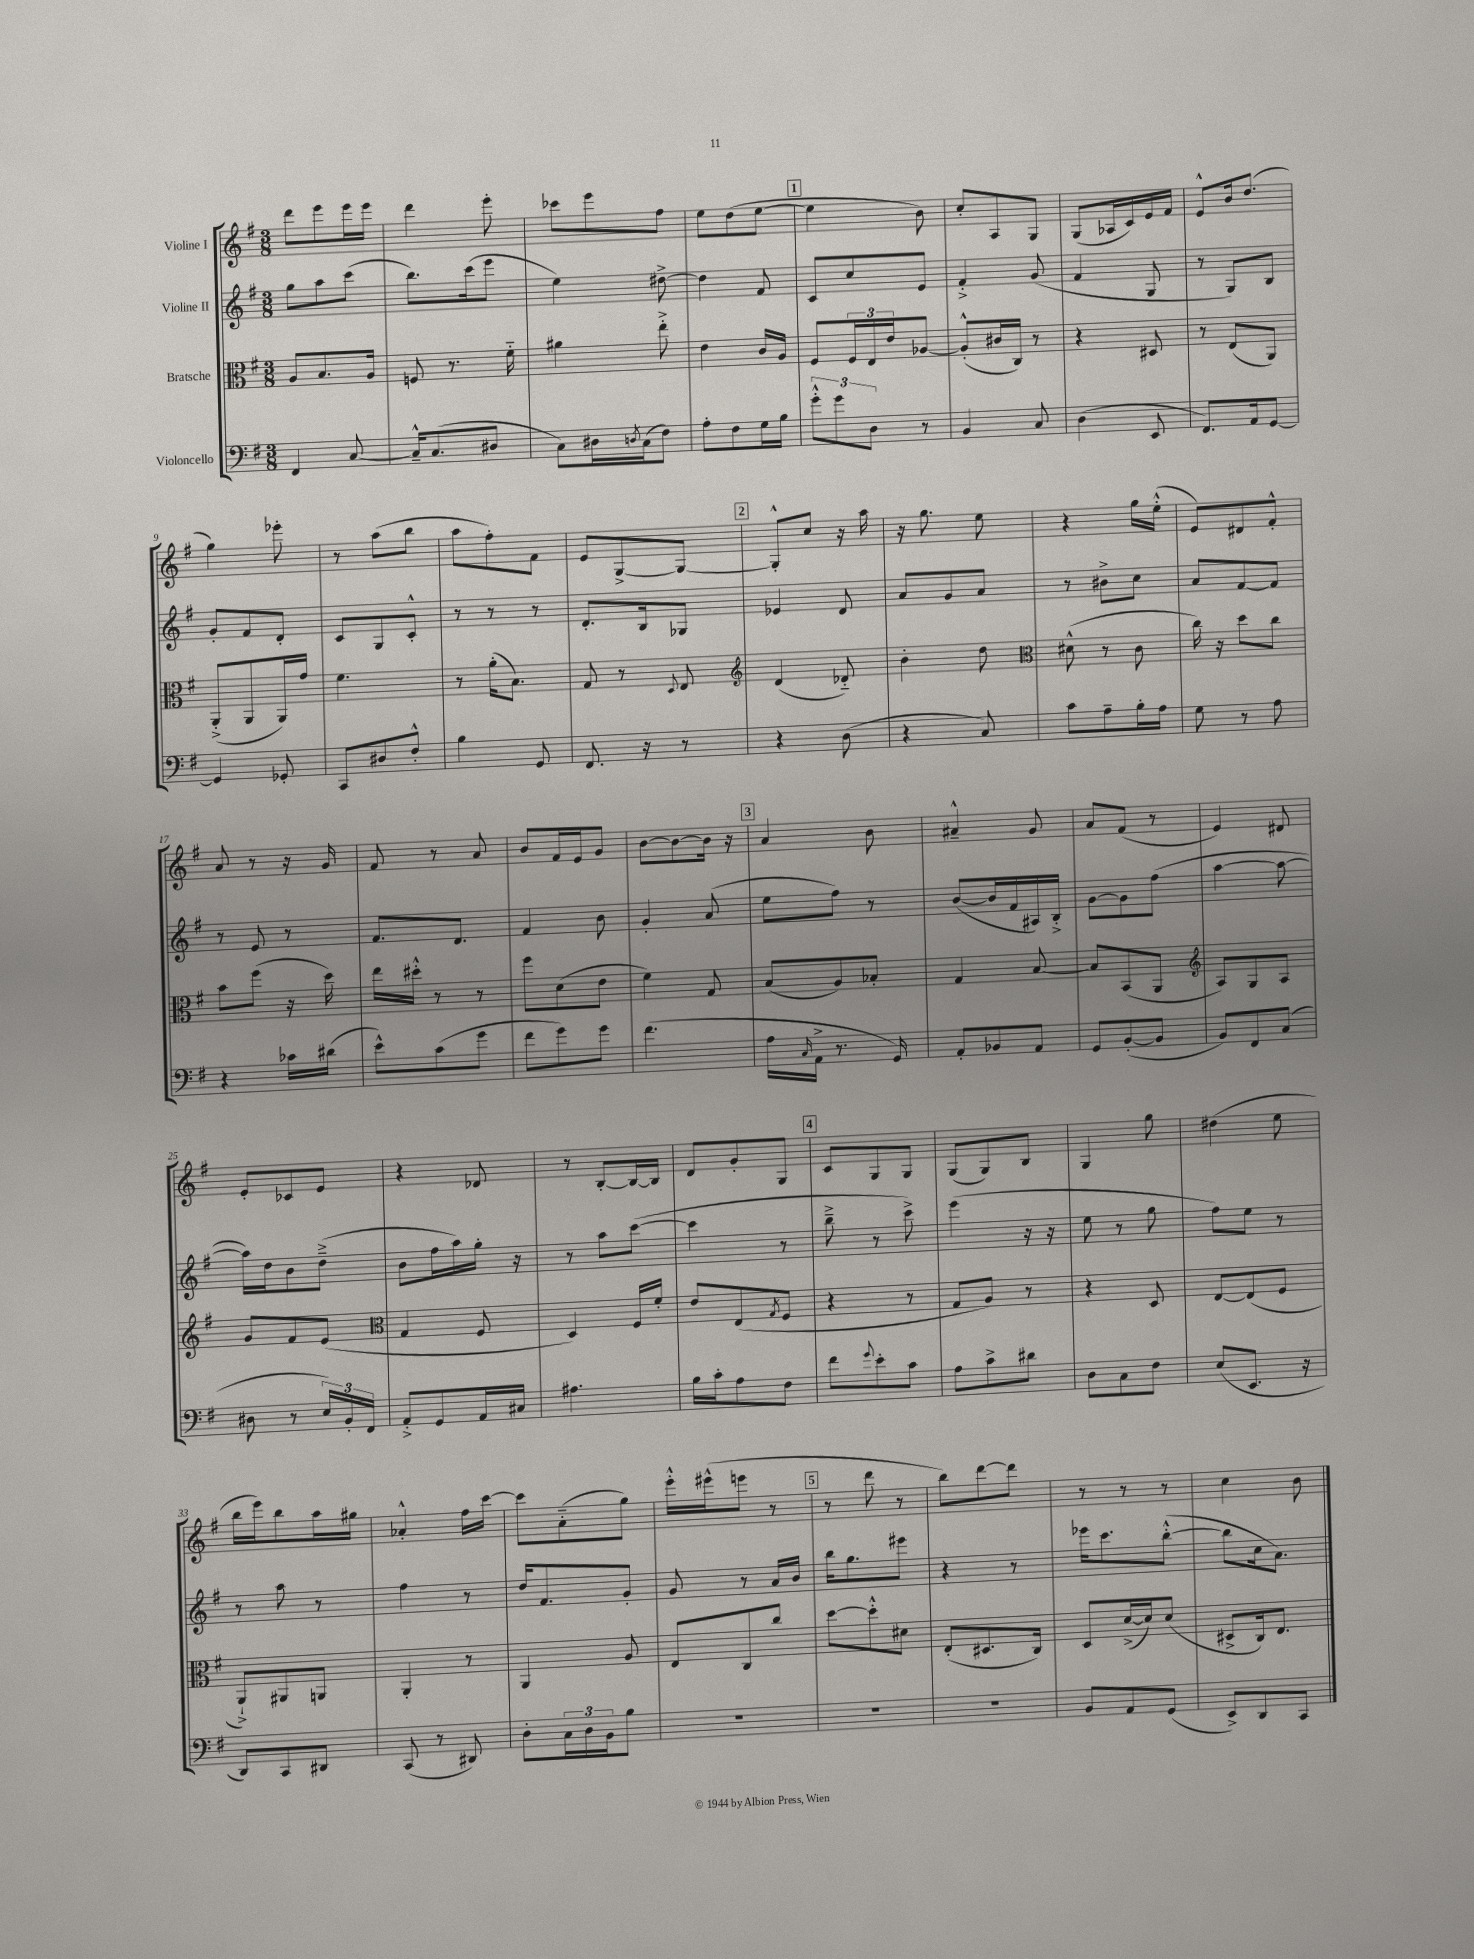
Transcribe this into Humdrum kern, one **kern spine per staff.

**kern	**kern	**kern	**kern
*staff4	*staff3	*staff2	*staff1
*clefF4	*clefC3	*clefG2	*clefG2
*k[f#]	*k[f#]	*k[f#]	*k[f#]
*M3/8	*M3/8	*M3/8	*M3/8
4FF#/	8A/L	8gg\L	8ddd\L
.	8.B/	8aa\	8eee\
[8C/	.	(8ccc\J	16eee\L
.	16A/Jk	.	16eee\JJ
=	=	=	=
16C~^^/]LK	8F/	8.bb\L)	4ddd\
(8.C/	.	.	.
.	8.r	.	.
.	.	(16ccc\k	.
8D#/J	.	8eee\J	8eee'\
.	16f#'~\	.	.
=	=	=	=
8C\L)	4a#\	4ee\)	8ccc-\L
16D#\L	.	.	8eee\
8qD/	.	.	.
(16C\J	.	.	.
8F#\J)	8ee'^\	[8dd#^\	8ff#\J
=	=	=	=
8A'\L	4e\	4dd#\]	8ee\L
8F#\	.	.	(8dd\
16G\L	16c/LL	8f#/	[8ee\J
16B\JJ	16A/JJ	.	.
=	=	=	=
12g'^^\L	8F#/L	8c/L	4ee\]
12g\	.	.	.
.	24F#/L	8cc/	.
12D\J	24E/	.	.
.	24e/J	.	.
8r	[8A-/J	8e/J	8b\)
=	=	=	=
4BB/	(8A-'^^/]L	4f#'^/	8cc'/L
.	16c#/L	.	8A/
.	16C/JJ)	.	.
8C/	8r	(8g/	8G/J
=	=	=	=
(4D\	4r	4f#/	(8G/L
.	.	.	16A-/L
.	.	.	16c/)
8EE/	8D#/	8G/	16e/
.	.	.	16f#/JJ
=	=	=	=
8.FF#/L)	8r	8r	8e^^/L
.	(8E/L	8G/L)	16b/k
16AA/k	.	.	(8.dd/J
[8GG/J	8AA/J)	8B/J	.
=	=	=	=
4GG/]	(8AA'^/L	8g'/L	4gg\)
.	8AA/	8f#/	.
8GG-'/	16AA/L)	8d'/J	8eee-'\
.	16g/JJ	.	.
=	=	=	=
8CC/L	4.f#\	8c/L	8r
8D#/	.	8G/	(8aa\L
8F#'^^/J	.	8c'^^/J	8bb\J
=	=	=	=
4B\	8r	8r	8aa\L
.	(16a'\LK	8r	8ff#'\)
.	8.B\J)	.	.
8GG/	.	8r	8f#\J
=	=	=	=
8.FF#/	8G/	8.d'/L	8e/L
.	8r	.	[8G^/
16r	.	16B/k	.
.	8qqD/	.	.
8r	8E/	8G-/J	8G/_J
=	=	=	=
*	*clefG2	*	*
4r	(4d/	4e-/	8G'^^/]L
.	.	.	8cc/J
(8D\	8d-'~/)	8d/	16r
.	.	.	16aa\
=	=	=	=
4r	4b'\	8a/L	16r
.	.	.	8.gg\
.	.	8g/	.
8C/)	8dd\	8a/J	8ee\
=	=	=	=
*	*clefC3	*	*
8c\L	(8d#^^\	8r	4r
8A~\	8r	8b#^\L	.
16B'\L	8c\	8cc\J	16gg\LL
16A\JJ	.	.	(16ee'^^\JJ
=	=	=	=
8G\	16cc\)	8a/L	8e/L)
.	16r	.	.
8r	8dd\L	[8f#/	8d#/
8A\	8cc\J	8f#/]J	8f#'^^/J
=	=	=	=
4r	8b\L	8r	8a/
.	(8ff#\J	8e/	8r
16c-\LL	16r	8r	16r
(16d#\JJ	16dd\)	.	16g/
=	=	=	=
8e^^\L)	16ee\LL	8.f#/L	8f#/
.	16dd#'^^\JJ	.	.
(8c\	8r	.	8r
.	.	8.d/J	.
8g\J	8r	.	8a/
=	=	=	=
8f#\L	8ff#\L	4f#/	8b/L
8g\)	(8d\	.	16f#/L
.	.	.	16e/J
8g\J	8e\J	8b\	8g/J
=	=	=	=
(4.f#\	4f#\)	4g'/	[8b\L
.	.	.	8b\_
.	8G/	(8a/	16b\]Jk
.	.	.	16r
=	=	=	=
16A\LL	(8B/L	8ee\L	4a/
16qqC/	.	.	.
16AA^\JJ	.	.	.
8.r	8A/)	8ff#\J)	.
.	8B-'/J	8r	8b\
16GG/)	.	.	.
=	=	=	=
8AA'/L	4G/	([8b/L	4a#~^^/
8BB-/	.	16b/]L	.
.	.	16f#/	.
8AA/J	[8B/	16A#/)	8g/
.	.	16B'^/JJ	.
=	=	=	=
8GG/L	8B/]L	[8g\L	8a/L
([8BB'/	(8BB/	8g\]	(8f#/J
8BB/]J	8AA/J	(8ff#\J	8r
=	=	=	=
*	*clefG2	*	*
8BB/L)	8A/L)	[4aa\	4e/)
8FF#/	8G/	.	.
(8C/J	8A/J	8aa\_	8d#/
=	=	=	=
8D#\	8g/L	16aa\]LL)	8e'/L
.	.	16dd\J	.
8r	8f#/	8b\	8c-/
24E/LL)	(8e/J	(8dd~^\J	8e/J
24BB'/	.	.	.
24FF#/JJ	.	.	.
=	=	=	=
*	*clefC3	*	*
8AA'^/L	4G/	8b\L	4r
8GG/	.	16ff#\L	.
.	.	16aa\)	.
16AA/L	8F#/	16gg'\JJ	8d-/
16C#/JJ	.	16r	.
=	=	=	=
4.A#\	4D/)	8r	8r
.	.	8aa\L	[8B'/L
.	16F#/LL	([8ccc\J	16B/_L
.	16f#'/JJ	.	16B/]JJ
=	=	=	=
16B\LL	8e/L	4ccc\]	8d/L
16c'\J	.	.	.
8A\	(8E/	.	8g'/
.	8qG/	.	.
8F#\J	8F#/J	8r	8G/J
=	=	=	=
8f#\L	4r	8bb~^\	8c/L
8qqg/	.	.	.
8e'\	.	8r	8G/
8c\J	8r	8ccc^\)	8G/J
=	=	=	=
8A\L	8G/L	(4eee\	(8G/L
8c^\	8A/J)	.	8G/)
8d#\J	8r	16r	8B/J
.	.	16r	.
=	=	=	=
8D\L	4r	8ee\	4G/
8C\	.	8r	.
8F#\J	8D/	8gg\	8gg\
=	=	=	=
(8E/L	[8E/L	8ff#\L)	(4dd#\
8.EE/J	(8E/]	8ee\J	.
.	8F#/J	8r	8ee\
16r	.	.	.
=	=	=	=
8DD/L)	8AA`^/L)	8r	16bb\LL
.	.	.	16eee\J)
8CC/	8AA#/	8aa\	8bb\
8DD#/J	8AA/J	8r	16aa\L
.	.	.	16gg#\JJ
=	=	=	=
(8CC/	4AA'/	4ff#\	4a-'^^/
8r	.	.	.
8DD#/)	8r	8r	16ff#\LL
.	.	.	[16ccc\JJ
=	=	=	=
8D'\L	4AA/	16dd/LK	8ccc\]L
.	.	8.f#/	.
24C\L	.	.	(8a'~\
24D\	.	.	.
24BB\J	.	.	.
8B\J	8A/	8g'/J	8gg\J)
=	=	=	=
4.r	8E/L	8g/	16eee'^^\LL
.	.	.	(16eee#^^\J
.	8C/	8r	8eee\J
.	8cc/J	16a/LL	8r
.	.	16b/JJ	.
=	=	=	=
4.r	[8dd\L	16bb\LK	8r
.	.	8.gg\	.
.	8dd'^^\]	.	8ddd\
.	8d#\J	8eee#\J	8r
=	=	=	=
4.r	(8E'/L	4r	8bb\L)
.	8.D#/	.	[8ddd\
.	.	8r	8ddd\]J
.	16C/Jk)	.	.
=	=	=	=
8BB/L	8D/L	16eee-\LK	8r
.	.	8.ccc\	.
8AA/	([16d^/L	.	8r
.	16d/]J)	.	.
(8GG/J	(8d/J	([8bb'^^\J	8r
=	=	=	=
8EE^/L)	8D#^/L	8bb\]L	4cc\
8DD/	16C/k)	16cc\k	.
.	8.E/J	8.a\J)	.
8CC/J	.	.	8b\
==	==	==	==
*-	*-	*-	*-
